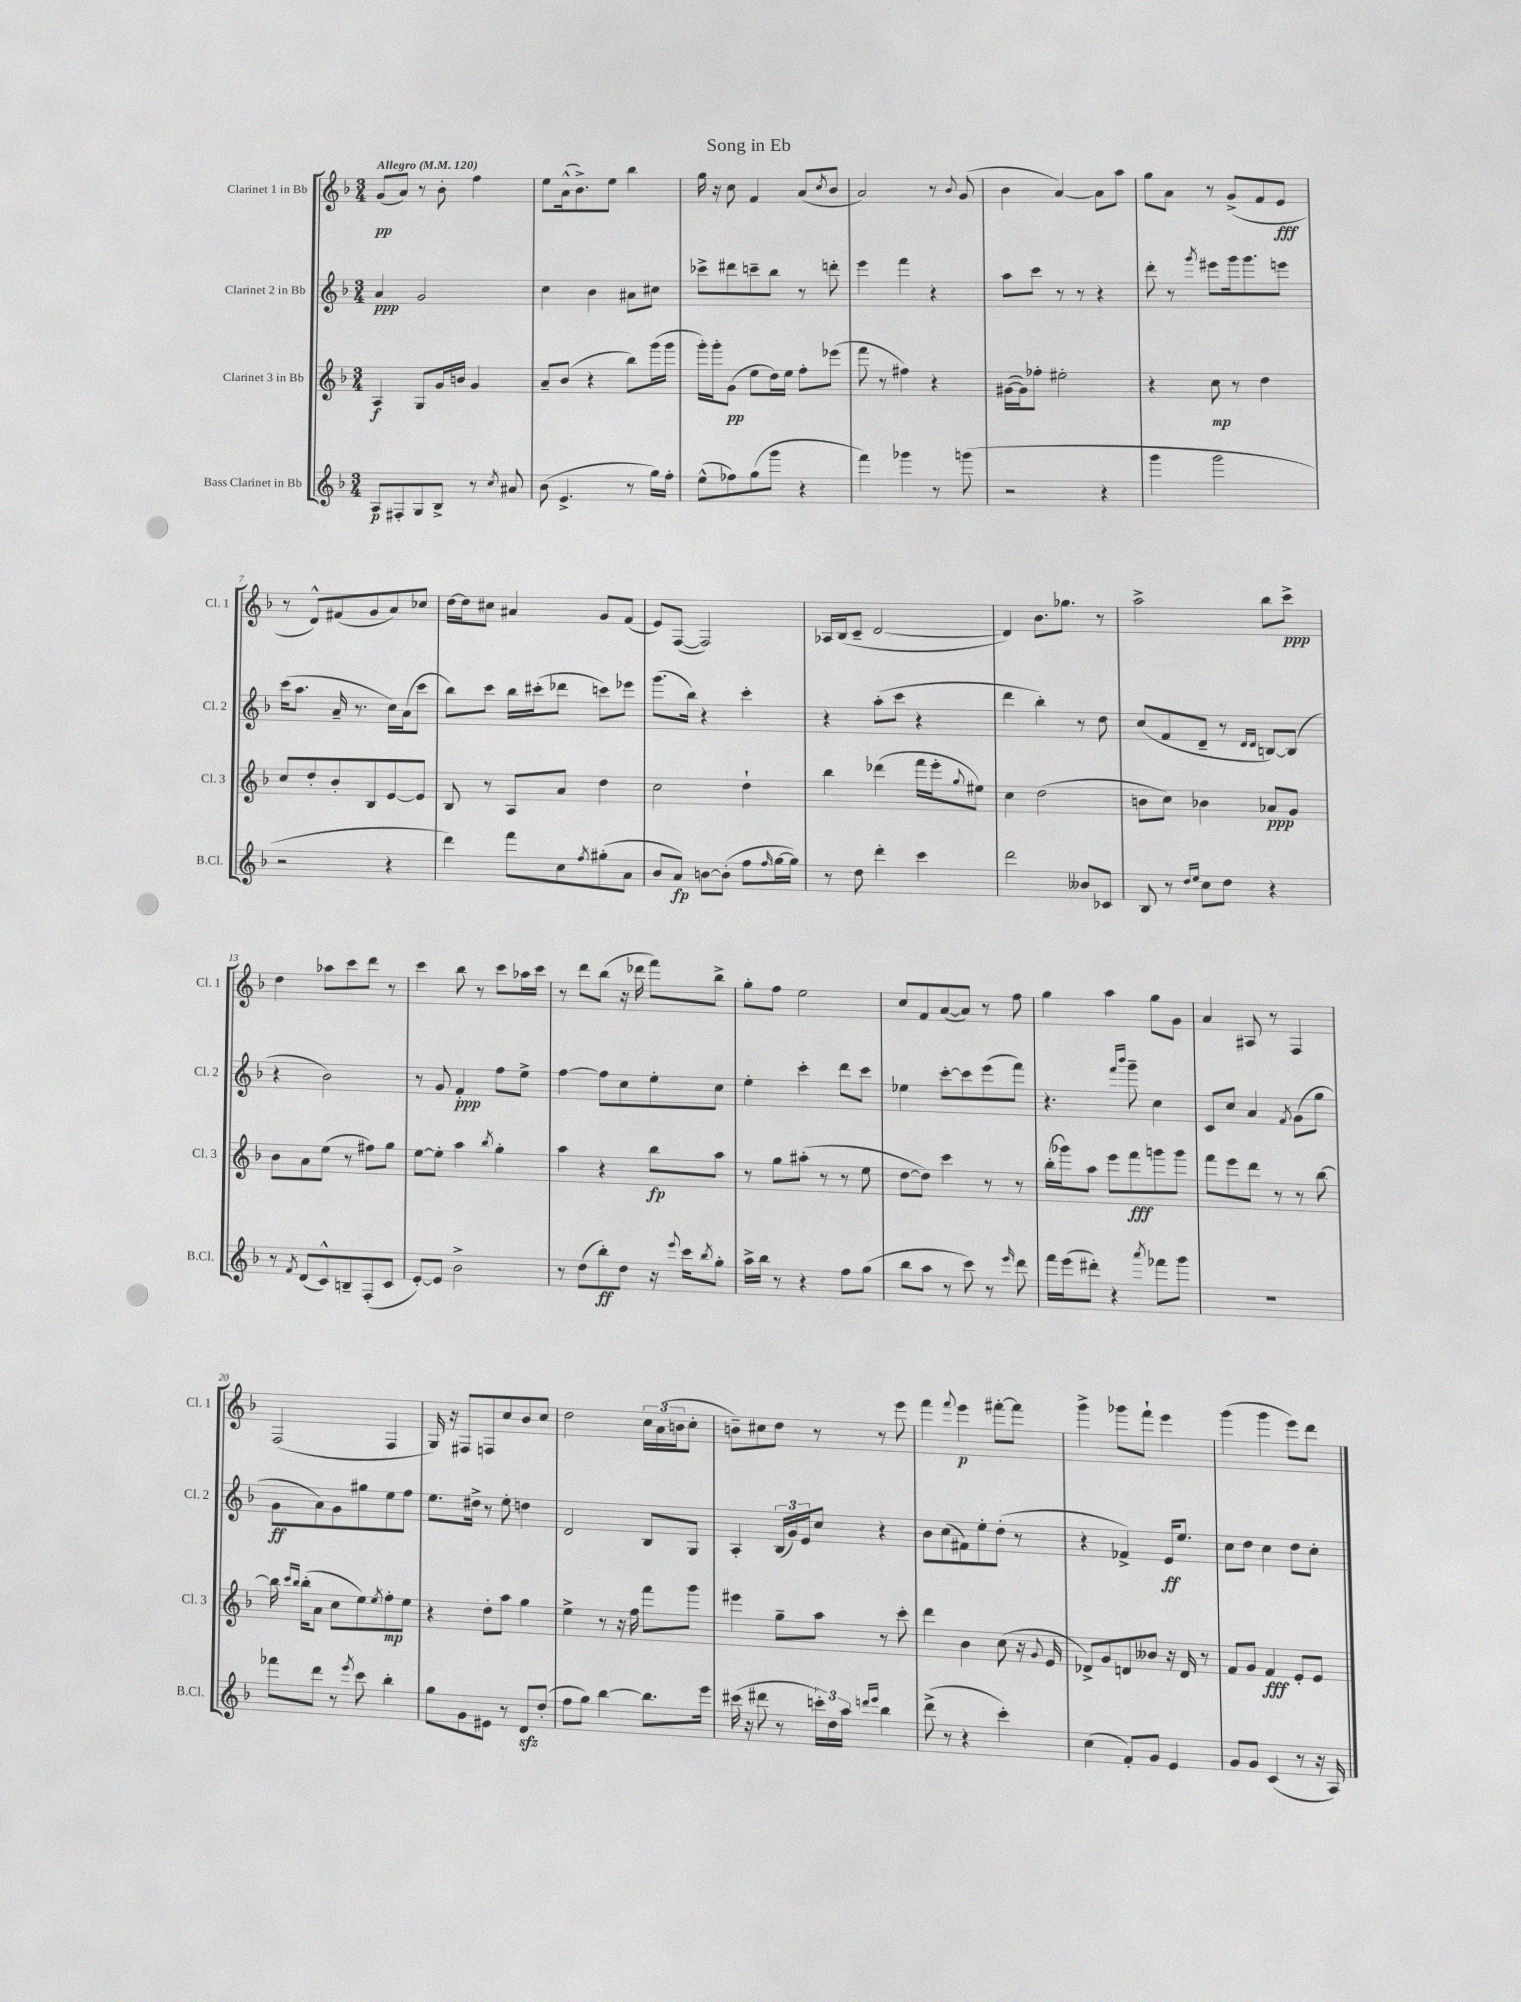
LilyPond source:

\header { title = "Song in Eb" }
<<
\new StaffGroup <<
\new Staff = "s0" \with { instrumentName = "Clarinet 1 in Bb" shortInstrumentName = "Cl. 1" } {
    \clef treble \key f \major \numericTimeSignature \time 3/4 \tempo "Allegro" 4 = 120
    g'8\pp( a'8) r8 bes'8-. f''4 |
    e''8 a'16-^( bes'8.->) e''8 bes''4 |
    g''16 r16 c''8 f'4 a'8( \acciaccatura { c''8 } bes'8 |
    a'2) r8 \appoggiatura { bes'8 } g'8( |
    bes'4 a'4~) a'8 a''8 |
    g''8 a'8 r8 g'8->( f'8 e'8\fff |
    r8 d'8-^) fis'8( g'8 a'8) ces''8 |
    d''16~ d''16 cis''8 ais'4 g'8 f'8( |
    e'8) f8~( f2) |
    aes16 bes16( c'8-- d'2~ |
    d'4) bes'8. ges''8. r8 |
    a''2-> bes''8 c'''8->\ppp |
    d''4 aes''8 c'''8 d'''8 r8 |
    c'''4 bes''8 r8 c'''8 aes''16 c'''16 |
    r8 d'''8 bes''8( r16 des'''16 f'''8) bes''8-> |
    g''8-. f''8 e''2 |
    c''8 f'8 a'8~( a'8) r8 f''8 |
    g''4 a''4 g''8 g'8 |
    a'4 ais8 r8 f4 |
    f2( f4 |
    g16) r16 fis8 f8 c''8 bes'8 c''8 |
    d''2 \tuplet 3/2 { c''16 a'16( b'16 } c''8-. |
    b'8--) cis''8 d''8 r8 r8 e'''8 |
    f'''4 \appoggiatura { f'''8 } e'''4\p fis'''8~-. fis'''8 |
    g'''4-> ges'''8 f'''8-! e'''4 |
    g'''4( g'''4 e'''8) d'''8 \bar "|." |
}
\new Staff = "s1" \with { instrumentName = "Clarinet 2 in Bb" shortInstrumentName = "Cl. 2" } {
    \clef treble \key f \major \numericTimeSignature \time 3/4
    a'4\ppp g'2 |
    c''4 bes'4 ais'8 cis''8 |
    ces'''8-> dis'''8 c'''8-- bes''8 r8 d'''8-. |
    e'''4 f'''4 r4 |
    a''8 c'''8 r8 r8 r4 |
    d'''8-. r8 \acciaccatura { g'''8 } eis'''8 g'''16 g'''8. e'''8 |
    c'''16( a''8. a'16-- r8. c''16) a'16( c'''8 |
    bes''8) c'''8 bes''16 cis'''16-.( des'''8 c'''8) ees'''8 |
    g'''8.( bes''16) r4 c'''4-. |
    r4 a''8-.( c'''8 r4 |
    d'''4 bes''4-.) r8 d''8 |
    c''8( f'8 d'8-- r8 \grace { d'16 d'16 } b8~) b8( |
    r4 bes'2) |
    r8 g'8 f'4-.\ppp f''8 e''8-> |
    f''4~ f''8 c''8 e''8-. c''8 |
    e''4-. c'''4-. d'''8 c'''8 |
    ees''4 c'''8~-. c'''8 e'''8( f'''8) |
    r4. \grace { f'''16 bes'''16 } g'''8-- c''4 |
    c'8 c''8 a'4 \acciaccatura { f'8 } g'8( g''8 |
    g'8\ff a'8) g'8 gis''8 e''8 f''8 |
    e''8. dis''16-> r8 e''8-. d''4 |
    d'2 bes8 g8 |
    a4-. \tuplet 3/2 { bes16( g'16) e'16 } c''8 r4 |
    bes'8 c''8( fis'8) e''8-. d''8-.( r8 |
    r4 fes'4->) e'16\ff e''8. |
    c''8 d''8 c''4 d''8 c''8-. \bar "|." |
}
\new Staff = "s2" \with { instrumentName = "Clarinet 3 in Bb" shortInstrumentName = "Cl. 3" } {
    \clef treble \key f \major \numericTimeSignature \time 3/4
    a4\f g8 g'16 b'16 g'4 |
    a'8-- bes'8( r4 bes''8) g'''16( g'''16 |
    g'''16-.) g'''16-. g'8\pp( e''8 d''16) e''16 f''8-. ees'''8( |
    f'''8 r8 fis''4) r4 |
    gis'16~( gis'16) fes''8-. eis''2-. |
    r4 c''8\mp r8 d''4 |
    c''8 d''8-. bes'8-. bes8 e'8~ e'8 |
    bes8 r8 a8 a'8 d''4 |
    c''2 d''4-! |
    bes''4 des'''4( f'''16 e'''16-. \appoggiatura { g''8 } eis''8) |
    c''4 d''2( |
    b'8 c''8) bes'4 aes'8\ppp g'8 |
    bes'8 a'8 e''8( r8 fis''8) g''8 |
    e''8~ e''8-. a''4 \acciaccatura { bes''8 } g''4-. |
    a''4 r4 bes''8\fp a''8 |
    r8 g''8 ais''8-.( r8 r8 e''8 |
    d''8~ d''8) c'''4 r8 r8 |
    bes''16-.( ges'''16) a''8 e'''8 f'''8\fff g'''8 g'''8 |
    f'''8 e'''8 d'''8 r8 r8 bes''8~ |
    bes''16 \grace { c'''16 bes''16 } bes''16-.( a'8 c''8 e''8) \acciaccatura { e''8 } f''8-.\mp e''8 |
    r4 d''8-. a''8 g''4 |
    e''4-> r8 r16 f''16 f'''8 g'''8 |
    eis'''4 g''8-- a''8 r8 c'''8-. |
    d'''4 bes'4 c''8( r16 \appoggiatura { g'8 } e'16 |
    des'8->) g'8 d'8 beses'8 r16 d'16 r8 |
    f'8 g'8 f'4\fff e'8-. e'8 \bar "|." |
}
\new Staff = "s3" \with { instrumentName = "Bass Clarinet in Bb" shortInstrumentName = "B.Cl." } {
    \clef treble \key f \major \numericTimeSignature \time 3/4
    a8\p fis8-. g8 bes8-> r8 \acciaccatura { c''8 } ais'8 |
    bes'8( e'4.-> r8 g''16) f''16-. |
    e''8-^( fes''8) g''8( g'''8 r4 |
    f'''4) ges'''4 r8 g'''8( |
    r2 r4 |
    g'''4 g'''2 |
    r2 r4 |
    d'''4) f'''8 c''8 \acciaccatura { f''8 } gis''8-.( a'8 |
    bes'8 a'8\fp) b'8~ b'8-.( f''8 \grace { f''16 } g''16~ g''16) |
    r8 d''8 d'''4-. c'''4 |
    d'''2 beses'8 ces'8 |
    bes8 r8 \grace { d''16 e''16 } c''8 d''8 r4 |
    r8 \acciaccatura { f'8 } d'8( c'8-^) b8-- f8-.( c'8 |
    e'8~-.) e'8 bes'2-> |
    r8 d''8( bes''8-.\ff) d''8 r16 \appoggiatura { e'''8 } c'''16 \acciaccatura { bes''8 } g''8-. |
    a''16-> bes''16 r8 r4 f''8 g''8( |
    bes''8 a''8 r8 c'''8) r8 \grace { e'''16 } d'''8 |
    f'''16 e'''16( dis'''8-.) r4 \acciaccatura { a'''8 } fes'''8 g'''8 |
    R2. |
    fes'''8 d'''8 r8 \acciaccatura { e'''8 } c'''8 bes''4-. |
    g''8 g'8 eis'8 r8 d'8\sfz d''8-.( |
    f''8 g''8) bes''4~ bes''8. e'''16 |
    cis'''16( r16 dis'''8 r8 \tuplet 3/2 { c'''16-.) d''16 a''16 } \grace { d'''16 e'''16 } bes''4 |
    d'''8->( r8 r4 c'''4-.) |
    c''4( f'8-.) g'8 e'4 |
    g'8 g'8 c'4( r8 r16 a16) \bar "|." |
}
>>
>>
